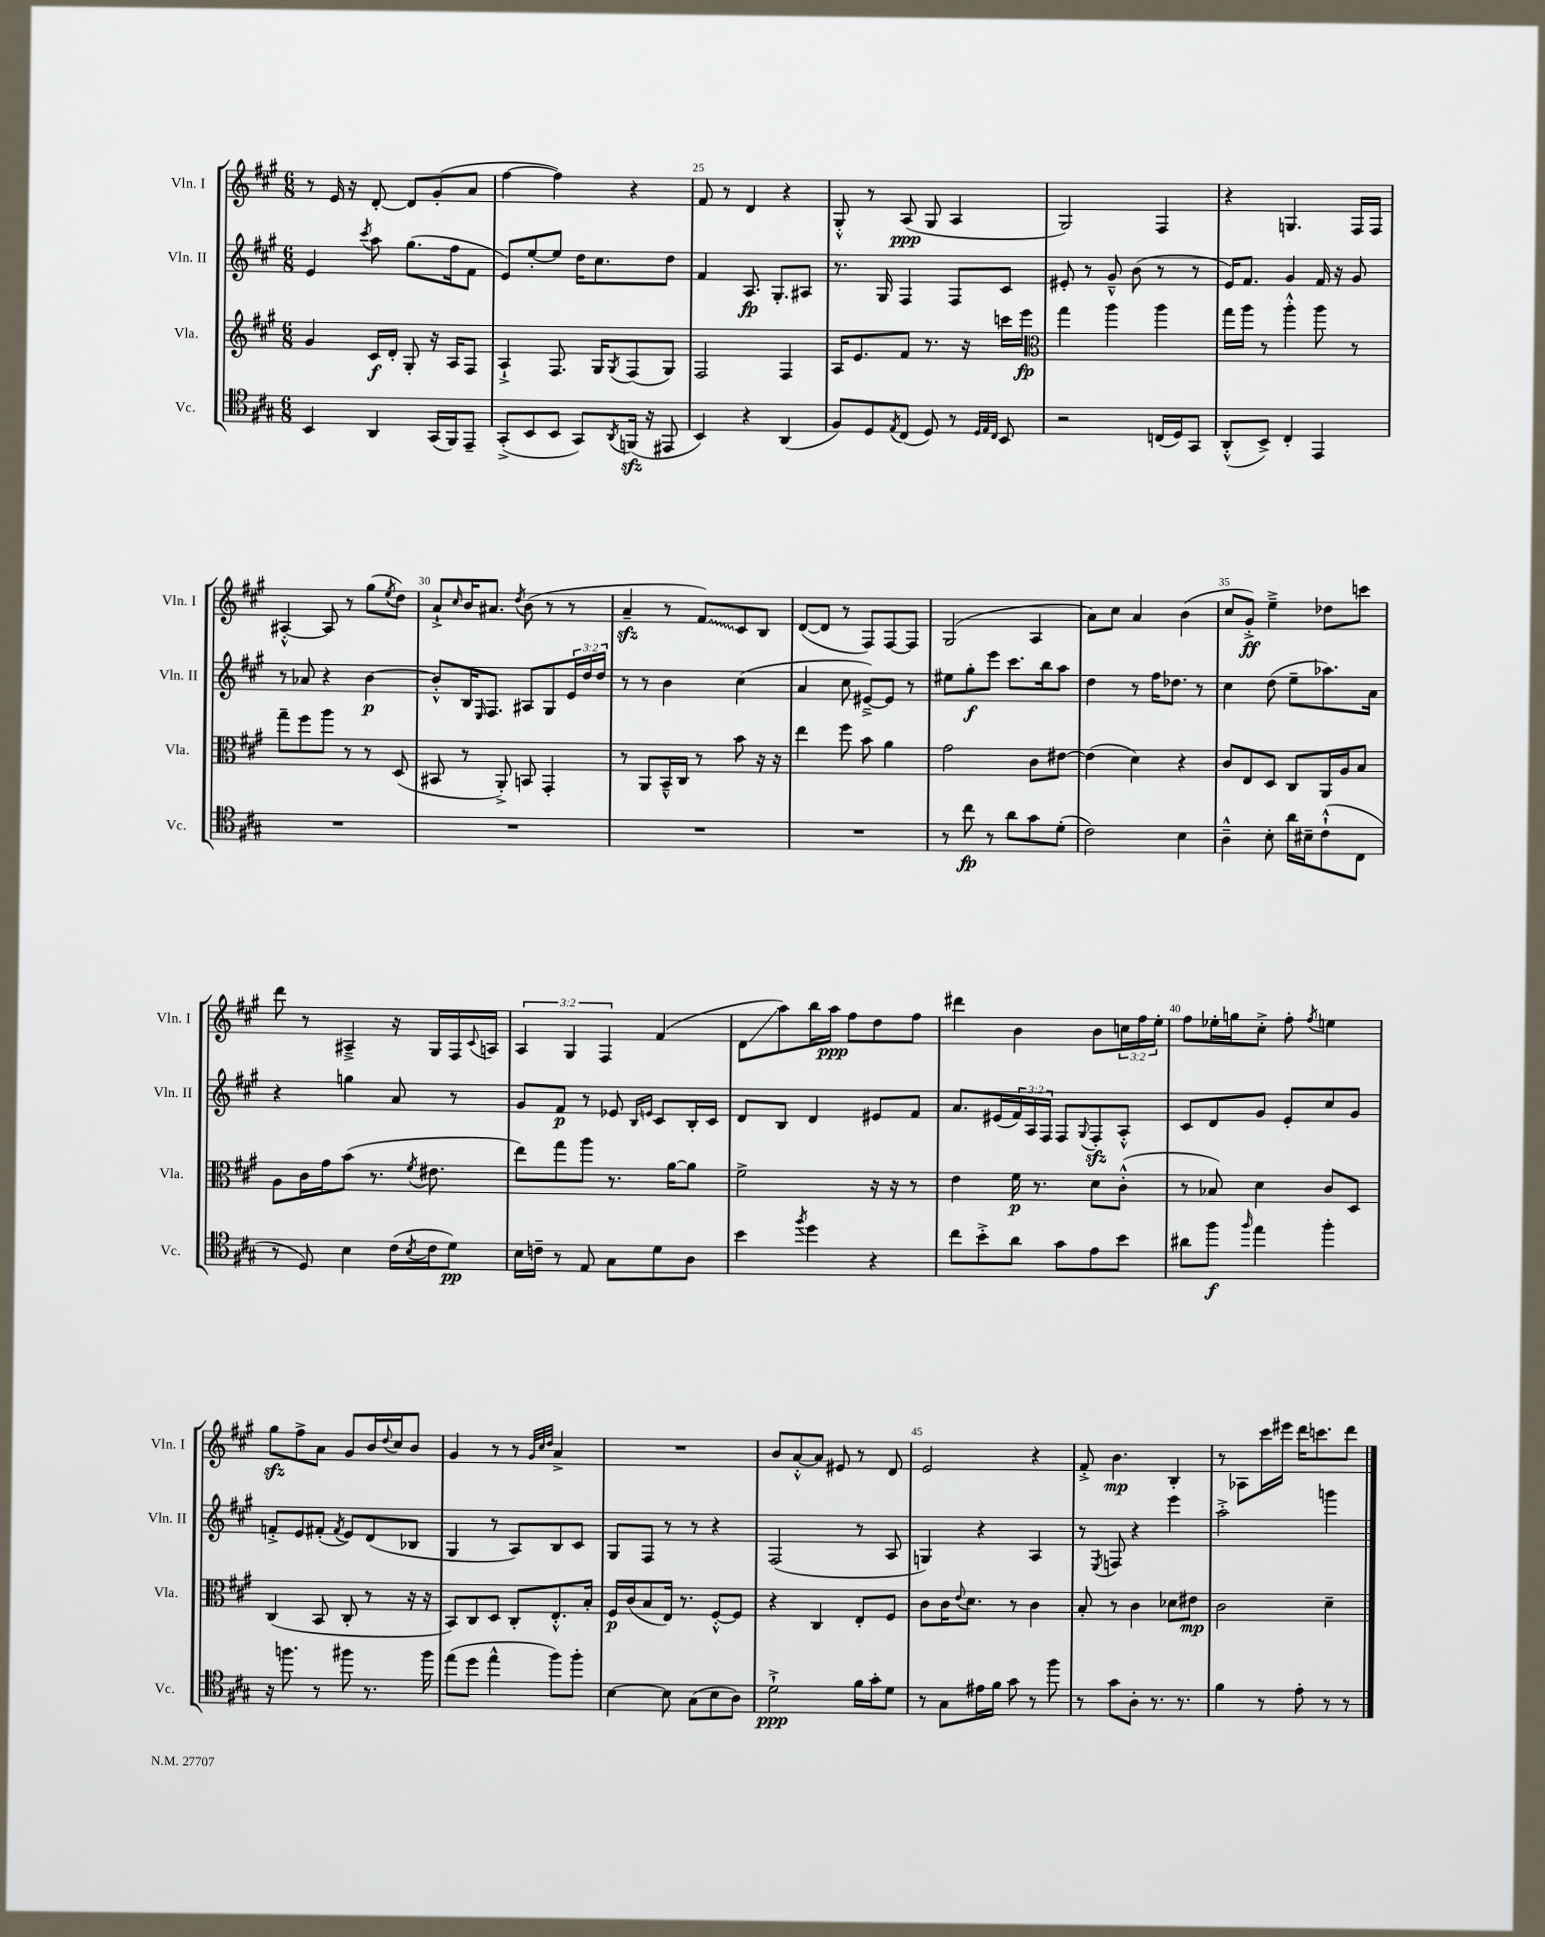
<<
\new StaffGroup <<
\new Staff = "s0" \with { instrumentName = "Vln. I" shortInstrumentName = "Vln. I" } {
    \clef treble \key a \major \numericTimeSignature \time 6/8 \override Staff.TupletNumber.text = #tuplet-number::calc-fraction-text
    r8 e'16 r16 d'8~-. d'8 gis'8-.( a'8 |
    fis''4~ fis''4) r4 |
    fis'8 r8 d'4 r4 |
    gis8-.-^ r8 a8\ppp( gis8 a4 |
    gis2) fis4 |
    r4 g4. fis16 fis16 |
    ais4~-.-^ ais8 r8 gis''8( \acciaccatura { e''8 } d''8) |
    a'8-!-> \grace { cis''16 } b'16 ais'8. \acciaccatura { d''8 } b'8( r8 r8 |
    a'4--\sfz r8 \once \override Glissando.style = #'zigzag fis'8\glissando) cis'8 b8 |
    d'8~( d'8 r8 fis8) fis8~ fis8 |
    gis2( a4 |
    a'8) cis''8 a'4 b'4( |
    cis''8 gis'8-.->\ff) e''4---> des''8 c'''8 |
    d'''8 r8 ais4---> r16 gis16 fis16 \appoggiatura { cis'8 } a16 |
    \tuplet 3/2 { a4 gis4 fis4 } fis'4( |
    d'8\glissando a''8) b''16 a''16\ppp fis''8 d''8 fis''8 |
    dis'''4 b'4 b'8 \tuplet 3/2 { c''16 fis''16 e''16-. } |
    fis''8 ees''16-. g''16 cis''8-.-> fis''8-. \acciaccatura { fis''8 } e''4 |
    gis''8\sfz fis''8-> a'8 gis'8 b'16 \appoggiatura { d''8 } cis''16 b'8 |
    gis'4 r8 r8 \grace { gis'32 cis''32 d''32 } a'4-> |
    R2. |
    b'8 a'8~-.-^ a'8 eis'8 r8 d'8 |
    e'2 r4 |
    fis'8-.-> b'4.\mp b4-. |
    r8 aes8 cis'''16 eis'''16 d'''16 c'''8. d'''8 \bar "|." |
}
\new Staff = "s1" \with { instrumentName = "Vln. II" shortInstrumentName = "Vln. II" } {
    \clef treble \key a \major \numericTimeSignature \time 6/8 \override Staff.TupletNumber.text = #tuplet-number::calc-fraction-text
    e'4 \acciaccatura { cis'''8 } a''8 gis''8.( fis''16 fis'8 |
    e'8) e''8~-. e''8 d''16 cis''8. d''8 |
    fis'4 a8.\fp gis8.-. ais8 |
    r8. gis16 fis4 fis8 cis'8 |
    eis'8-. r8 gis'8---^ b'8( r8 r8 |
    e'16) fis'8. gis'4 fis'16 r16 gis'8 |
    r8 aes'8 r4 b'4~\p |
    b'8-.-^ b16 \grace { e16 } fis8. ais8 gis8 \tuplet 3/2 { e'16 d''16 d''16 } |
    r8 r8 b'4 cis''4( |
    a'4 cis''8 eis'8~--->) eis'8 r8 |
    eis''8 gis''8-.\f e'''8 cis'''8. b''16 a''8 |
    d''4 r8 fis''16 des''8. r8 |
    cis''4 d''8( e''8-- aes''8.) a'16 |
    r4 g''4 a'8 r8 |
    gis'8 fis'8\p r8 ees'8 \grace { b16 e'16 } cis'8 b16-. cis'16 |
    d'8 b8 d'4 eis'8 fis'8 |
    a'8. eis'16( \tuplet 3/2 { fis'16) a16 fis16 } fis8 \appoggiatura { gis8 } fis8-.\sfz a8-.-^ |
    cis'8 d'8 gis'8 e'8-. cis''8 gis'8 |
    f'8-.-> e'8 fis'8-.( \acciaccatura { fis'8 } e'8) d'8( bes8 |
    gis4 r8 a8) b8 cis'8 |
    gis8 fis8 r8 r8 r4 |
    fis2( r8 a8 |
    g4) r4 a4 |
    r8 \acciaccatura { e8 } f8 r4 e'''4 |
    a''2-.-> g'''4 \bar "|." |
}
\new Staff = "s2" \with { instrumentName = "Vla." shortInstrumentName = "Vla." } {
    \clef treble \key a \major \numericTimeSignature \time 6/8
    gis'4 cis'16\f d'16-. gis8-. r16 a16 fis8 |
    a4-!-> fis8. gis16 \acciaccatura { gis8 } fis8( gis8) |
    fis2 fis4 |
    a16 e'8. fis'8 r8. r16 c'''16 e'''16\fp |
    \clef alto gis''4 a''4 a''4 |
    gis''16 a''16 r8 a''4-.-^ a''8 r8 |
    gis''8-- fis''8 a''8 r8 r8 d8( |
    bis,8 r8 a,8-.->) b,8 gis,4-. |
    r8 a,8 b,16---^ cis16 r8 b'8 r16 r16 |
    e''4 fis''8 b'8 a'4 |
    gis'2 cis'8 eis'8~ |
    eis'4( d'4) r4 |
    cis'8 e8 d8 cis8 a,16 a16 b8 |
    a8 cis'16 gis'16 b'8( r8. \acciaccatura { fis'8 } eis'8. |
    e''8) gis''8 a''8 r8. a'16~ a'8 |
    fis'2-> r16 r16 r8 |
    e'4 fis'16\p r8. d'8 cis'8-.-^( |
    r8 bes8) d'4 cis'8 d8 |
    cis4( b,8 cis8-. r8 r16 r16 |
    b,8) cis8 d8 cis8-. e8.-.-^ b16-. |
    fis16\p cis'16( b8 e16) r8. fis8~-.-^ fis8 |
    r4 cis4 e8-. fis8 |
    cis'8 cis'16 \appoggiatura { e'8 } d'8. r8 cis'4 |
    b8-. r8 cis'4 des'8 eis'8\mp |
    cis'2 d'4-- \bar "|." |
}
\new Staff = "s3" \with { instrumentName = "Vc." shortInstrumentName = "Vc." } {
    \clef tenor \key a \major \numericTimeSignature \time 6/8
    b,4 a,4 gis,16( fis,16) e,8-- |
    gis,8-.->( b,8 b,8 gis,8) \acciaccatura { a,8 } f,16\sfz( r16 eis,8 |
    b,4) r4 a,4( |
    fis8) d8 \acciaccatura { e8 } cis8( d8) r8 \grace { d32 e32 cis32 } b,8 |
    r2 c16( d16) gis,8 |
    a,8-.-^( b,8->) cis4-. e,4 |
    R2. |
    R2. |
    R2. |
    R2. |
    r8 cis''8\fp r8 a'8 gis'8 d'8-.( |
    cis'2) b4 |
    a4---^ b8-. a'16 bis16-- cis'8-!-^( cis8 |
    r8 d8) b4 cis'16( \acciaccatura { b8 } cis'16 d'8\pp) |
    b16 c'16-- r8 e8 gis8 d'8 a8 |
    b'4 \acciaccatura { fis''8 } d''4 r4 |
    cis''8 b'8-.-> a'8 gis'8 e'8 b'8 |
    ais'8 fis''8\f \grace { fis''16 } e''4 fis''4-. |
    r16 f''8. r8 fis''8 r8. fis''16 |
    e''8( d''8 e''4-^ fis''8) fis''8-. |
    b4~ b8 gis8( b8 a8) |
    d'2-!->\ppp fis'16 gis'16-. d'8 |
    r8 gis8 eis'16 fis'16 gis'8 r8 fis''8 |
    r8 gis'8 a8-. r8. r8. |
    fis'4 r8 e'8-. r8 r8 \bar "|." |
}
>>
>>
\layout { \context { \Score currentBarNumber = #23 \override BarNumber.break-visibility = ##(#f #t #t) barNumberVisibility = #(every-nth-bar-number-visible 5) } }
